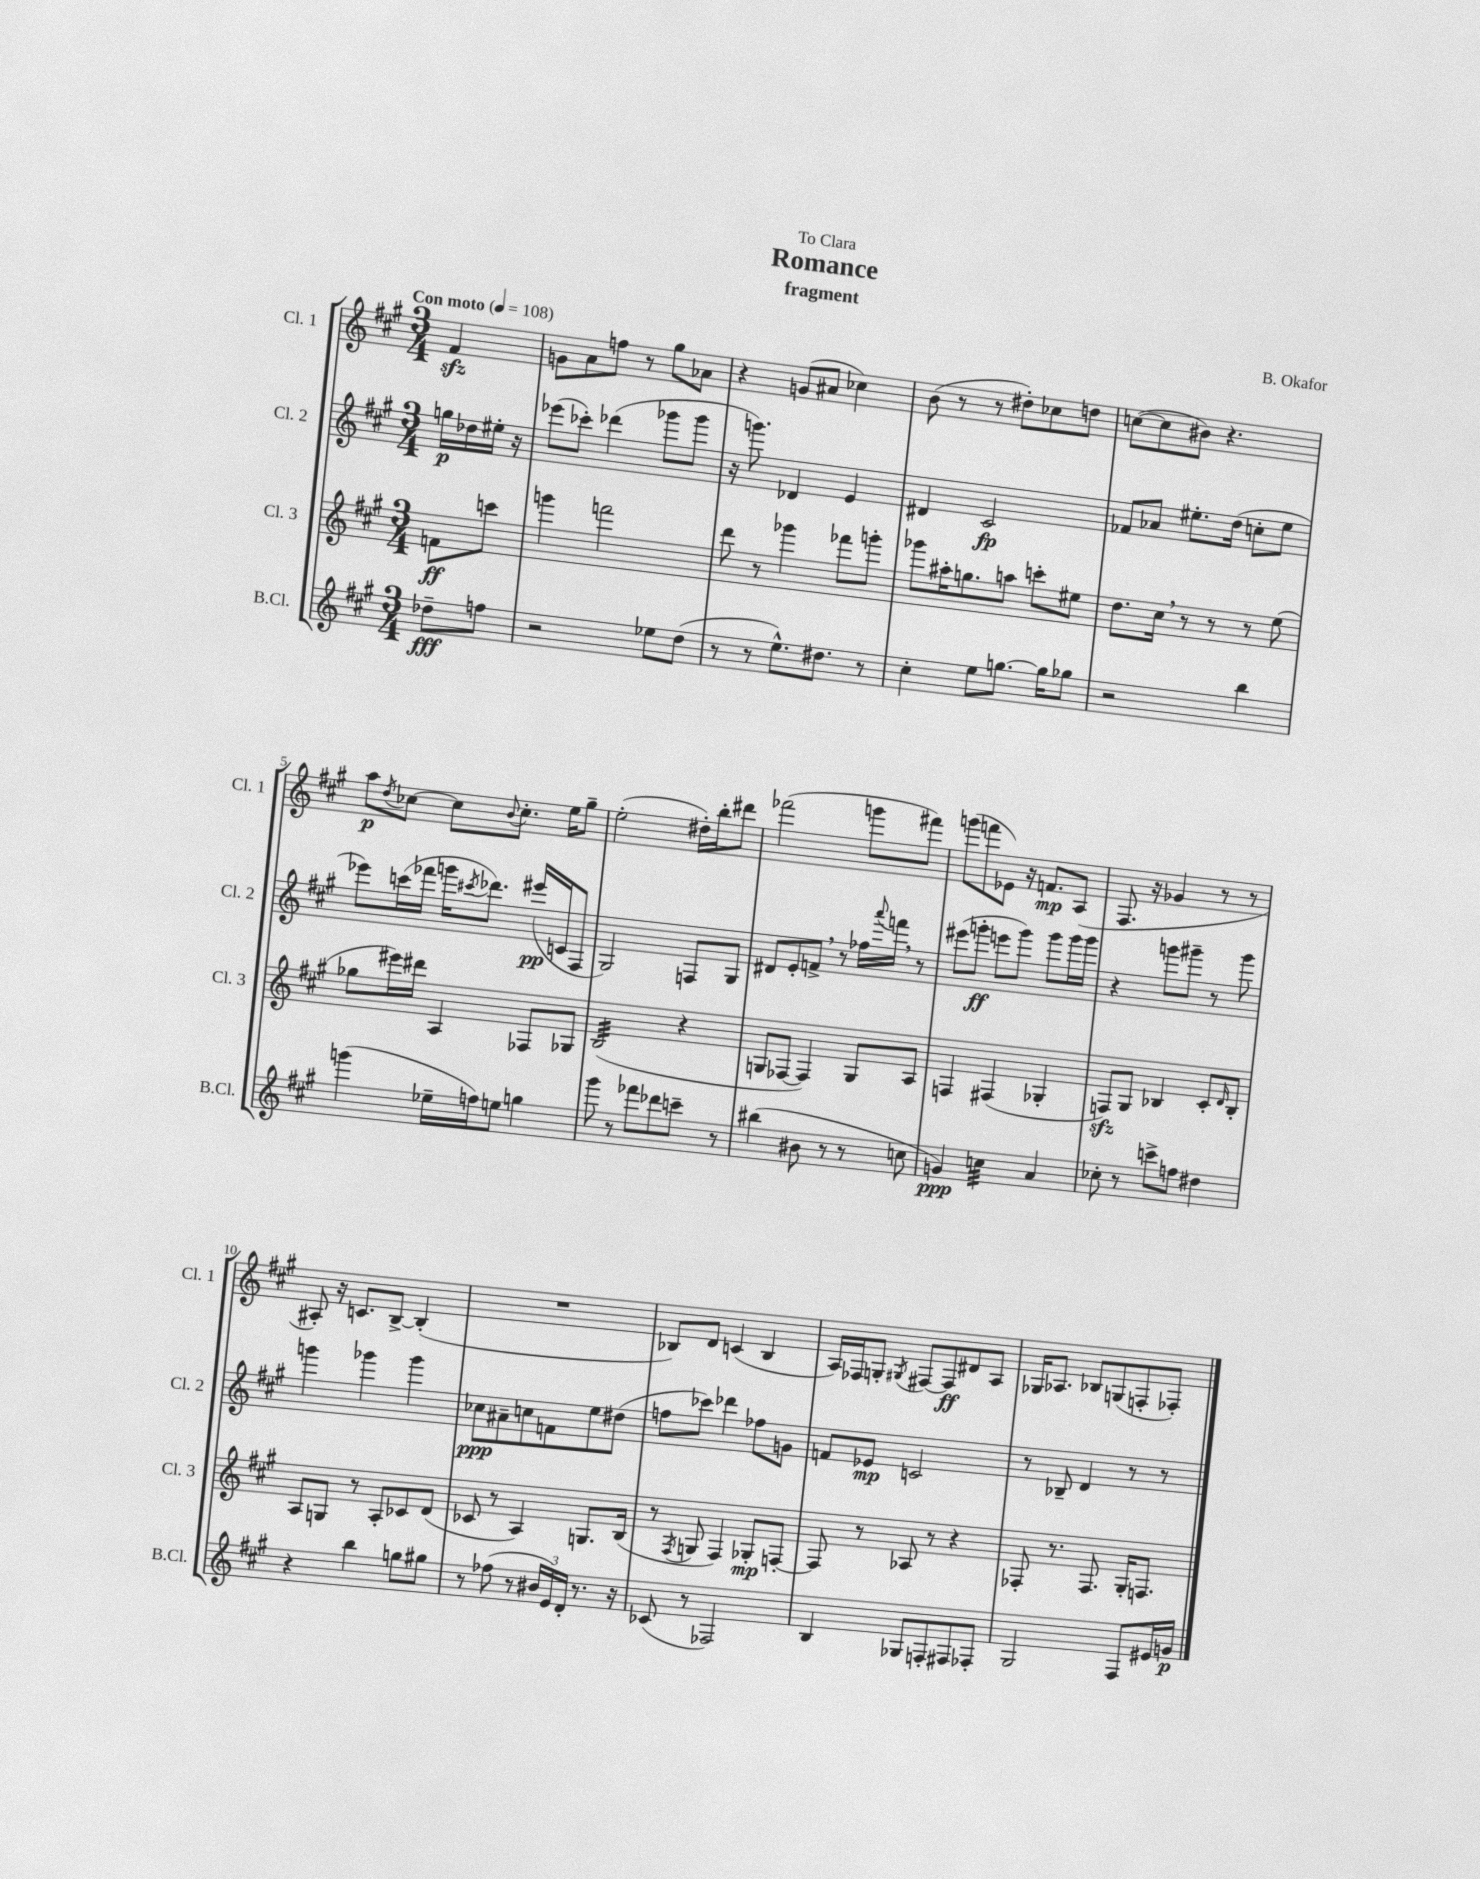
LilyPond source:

\header { title = "Romance" composer = "B. Okafor" subtitle = "fragment" dedication = "To Clara" }
<<
\new StaffGroup <<
\new Staff = "s0" \with { instrumentName = "Cl. 1" shortInstrumentName = "Cl. 1" } {
    \clef treble \key a \major \numericTimeSignature \time 3/4 \partial 4 \tempo "Con moto" 4 = 108
    fis'4\sfz |
    g'8 a'8 f''8 r8 gis''8 aes'8 |
    r4 g'8( ais'8 ces''4) |
    b'8( r8 r8 dis''8-.) ces''8 d''8 |
    c''8~( c''8 bis'8) r4. |
    a''8\p \acciaccatura { d''8 } ces''8~ ces''8 \appoggiatura { b'8 } ces''8.-. e''16 gis''8-- |
    e''2-.( dis''16-.) b''16-. dis'''8 |
    fes'''2( g'''8 fis'''8) |
    g'''8( f'''8 ees'8) r16 f'8.\mp a8( |
    fis8. r16 ges'4 r8 r8 |
    ais8-.) r16 c'8. b8~-> b4-.( |
    R2. |
    bes8) d'8 c'4( bes4 |
    a16) fes16 g8-. \acciaccatura { gis8 } fis8~ fis8\ff dis'8 a8 |
    ges16 aes8. bes8 g8( f8-. fes8-.) \bar "|." |
}
\new Staff = "s1" \with { instrumentName = "Cl. 2" shortInstrumentName = "Cl. 2" } {
    \clef treble \key a \major \numericTimeSignature \time 3/4 \partial 4
    g''16\p des''16 eis''16-. r16 |
    ees'''8( ces'''8-.) des'''4( ges'''8 ges'''8 |
    r16 g'''8.) des'4 e'4 |
    dis'4 cis'2\fp |
    fes'8 aes'8 eis''8.-. d''16( c''8-. eis''8 |
    ees'''8) c'''16( fes'''16 g'''16 \acciaccatura { cis'''8 } des'''8.) eis'''16\pp( c'16 fis8 |
    gis2) f8 gis8 |
    dis'8 e'8-. f'8-> \breathe r8 fes''16 \appoggiatura { a'''8 } f'''16 \breathe r8 |
    eis'''8( g'''8-.\ff e'''8 g'''8) g'''8 g'''16 g'''16 |
    r4 g'''8 gis'''8-- r8 gis'''8 |
    g'''4 ges'''4 ges'''4 |
    ces''8\ppp ais'8-- c''8 f'8 e''8 dis''8( |
    f''8 ces'''8) des'''4 fes''8 g'8 |
    f'8 ees'8\mp c'2 |
    r8 bes8-- d'4 r8 r8 \bar "|." |
}
\new Staff = "s2" \with { instrumentName = "Cl. 3" shortInstrumentName = "Cl. 3" } {
    \clef treble \key a \major \numericTimeSignature \time 3/4 \partial 4
    f'8\ff c'''8 |
    g'''4 f'''2 |
    d'''8 r8 ges'''4 fes'''8 g'''8-. |
    ges'''8 ais''16-. g''8. a''8 c'''8-. eis''8 |
    d''8. cis''16 \breathe r8 r8 r8 e''8( |
    ges''8 eis'''16) dis'''16 a4 fes8 ges8 |
    b2:32( r4 |
    g8 fes8~ fes4) g8 a8 |
    f4 fis4( ges4-. |
    f8\sfz) gis8 bes4 cis'8-. \grace { d'16 } bes8-. |
    a8 g8 r8 a8-. ces'8 d'8( |
    ces'8 r8 a4) g8. b16( |
    r8 \acciaccatura { fis8 } g8 fis4) ges8-.\mp f8~-. |
    f8 r8 aes8 r8 r4 |
    fes8-. r8. fes8. gis16-. f8. \bar "|." |
}
\new Staff = "s3" \with { instrumentName = "B.Cl." shortInstrumentName = "B.Cl." } {
    \clef treble \key a \major \numericTimeSignature \time 3/4 \partial 4
    des''8--\fff f''8 |
    r2 ees''8 d''8( |
    r8 r8 e''8.-^) dis''8. r8 |
    cis''4-. e''8 g''8.~ g''16 ges''8 |
    r2 b''4 |
    g'''4( ees''16-- f''16) e''8 g''4 |
    gis'''8 r8 fes'''8 des'''8 c'''8-- r8 |
    bis''4( bis'8 r8 r8 c''8 |
    g'4\ppp) c''4:32 a'4 |
    ces''8-. r8 c'''8-> f''8 dis''4 |
    r4 b''4 g''8 gis''8 |
    r8 fes''8( r8 \tuplet 3/2 { bis'16 e'16) d'16-. } r8. r16 |
    ces'8( r8 fes2) |
    b4 ges8 f8-. fis8 fes8-. |
    gis2 fis8 eis'16 g'16\p \bar "|." |
}
>>
>>
